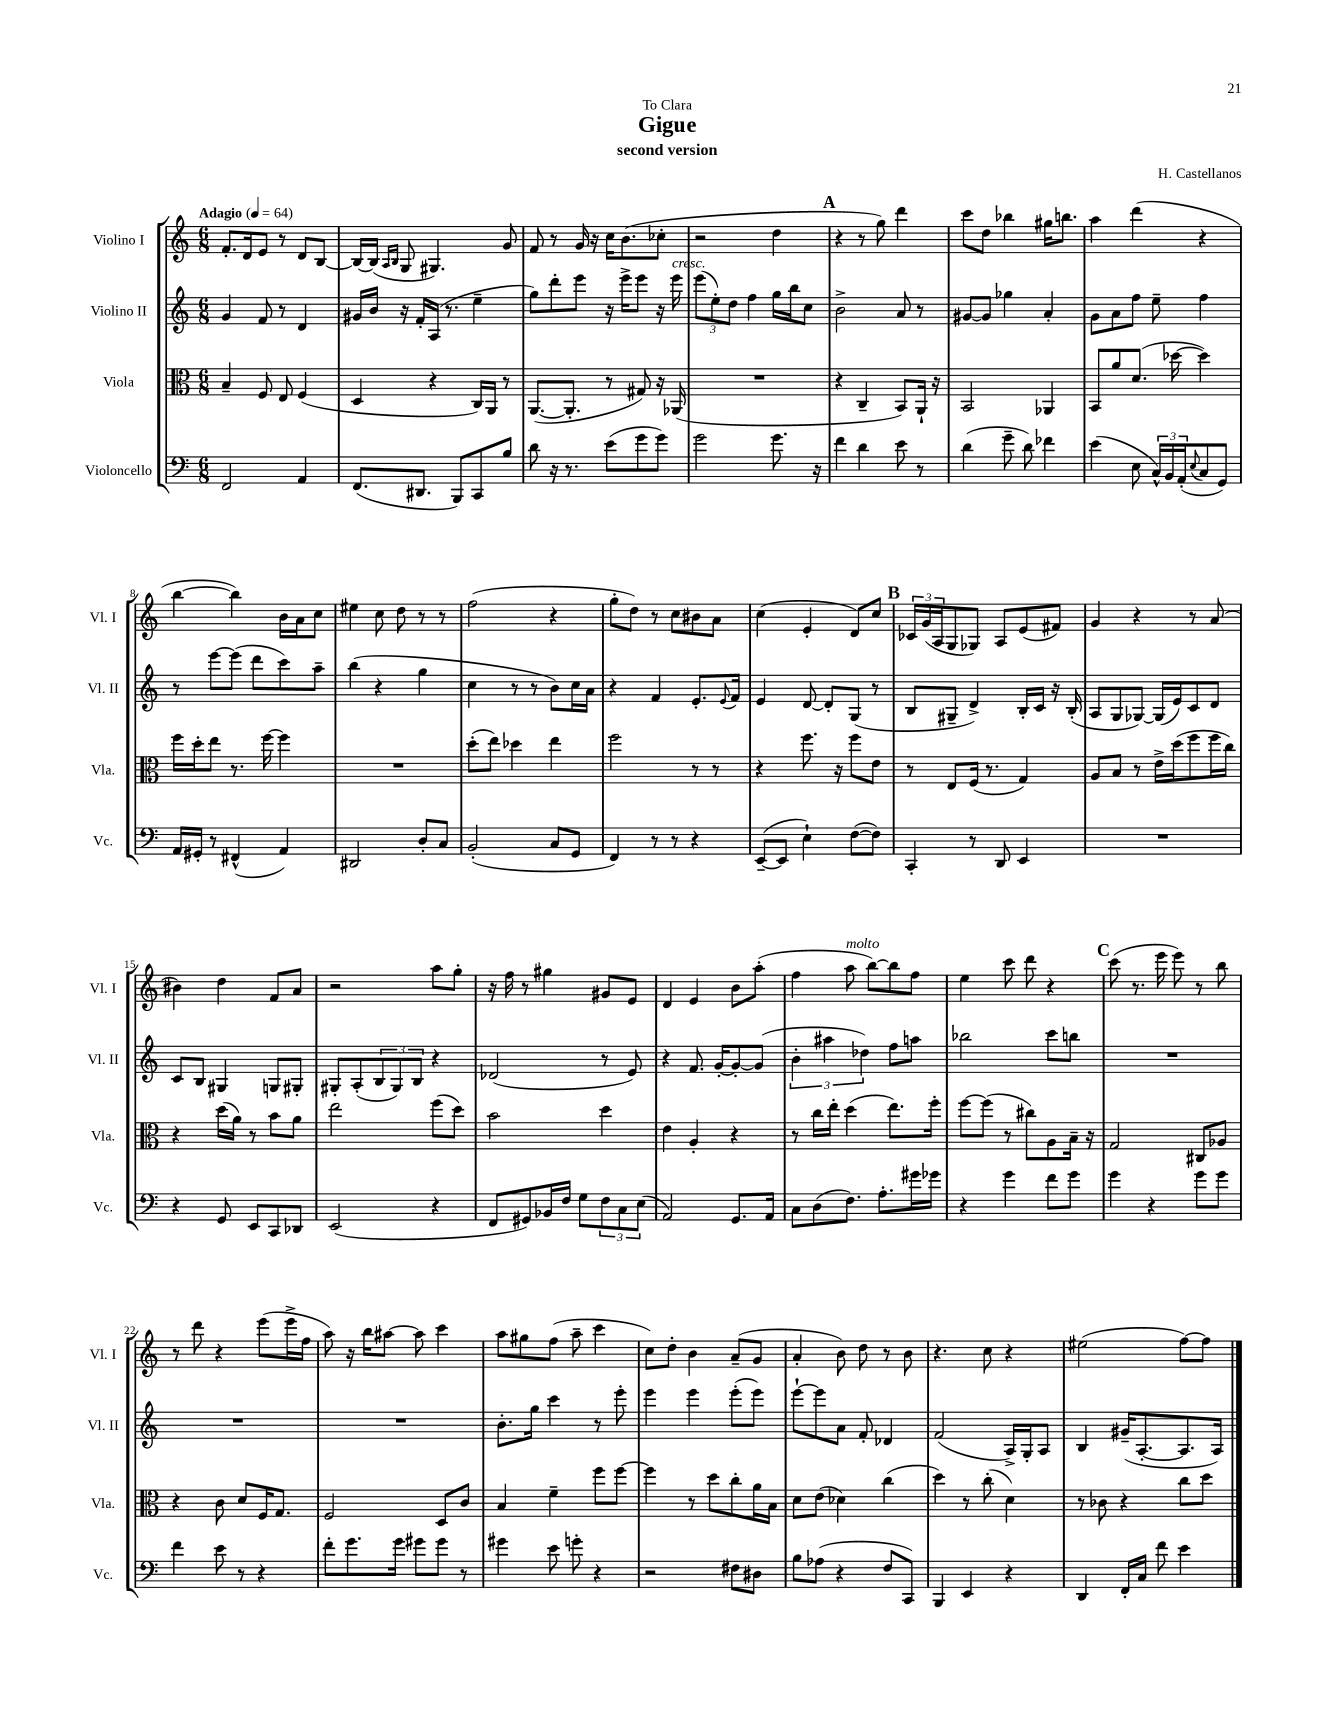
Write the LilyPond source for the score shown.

\header { title = "Gigue" composer = "H. Castellanos" subtitle = "second version" dedication = "To Clara" }
<<
\new StaffGroup <<
\new Staff = "s0" \with { instrumentName = "Violino I" shortInstrumentName = "Vl. I" } {
    \clef treble \key c \major \numericTimeSignature \time 6/8 \tempo "Adagio" 4 = 64
    f'8.-. d'16 e'8 r8 d'8 b8~ |
    b16~ b16( \grace { a16 b16 } g8 gis4.) g'8 |
    f'8 r8 g'16 r16 c''16 b'8.( ces''8-. |
    r2 d''4 |
    \mark \markup { \bold "A" } r4 r8 g''8) d'''4 |
    c'''8 d''8 bes''4 gis''16 b''8. |
    a''4 d'''4( r4 |
    b''4~ b''4) b'16 a'16 c''8 |
    eis''4 c''8 d''8 r8 r8 |
    f''2( r4 |
    g''8-. d''8) r8 c''8 bis'8 a'8 |
    c''4( e'4-. d'8) c''8 |
    \mark \markup { \bold "B" } \tuplet 3/2 { ces'16 g'16( a16 } g8 ges8) a8 e'8( fis'8) |
    g'4 r4 r8 a'8( |
    bis'4) d''4 f'8 a'8 |
    r2 a''8 g''8-. |
    r16 f''16 r8 gis''4 gis'8 e'8 |
    d'4 e'4 b'8 a''8-.( |
    f''4 a''8^\markup { \italic "molto" } b''8~) b''8 f''8 |
    e''4 c'''8 d'''8 r4 |
    \mark \markup { \bold "C" } c'''8( r8. e'''16 e'''8) r8 b''8 |
    r8 d'''8 r4 e'''8( e'''16-> f''16 |
    a''8) r16 b''16 ais''8~ ais''8 c'''4 |
    a''8 gis''8 f''8( a''8-- c'''4 |
    c''8) d''8-. b'4 a'8--( g'8 |
    a'4-. b'8) d''8 r8 b'8 |
    r4. c''8 r4 |
    eis''2( f''8~) f''8 \bar "|." |
}
\new Staff = "s1" \with { instrumentName = "Violino II" shortInstrumentName = "Vl. II" } {
    \clef treble \key c \major \numericTimeSignature \time 6/8
    g'4 f'8 r8 d'4 |
    gis'16 b'16 r16 f'16-. a16( r8. e''4-- |
    g''8) d'''8-. e'''8 r16 e'''16-> e'''8 r16 e'''16^\markup { \italic "cresc." } |
    \tuplet 3/2 { e'''8( e''8-.) d''8 } f''4 g''16 b''16 c''8 |
    \mark \markup { \bold "A" } b'2-> a'8 r8 |
    gis'8~ gis'8 ges''4 a'4-. |
    g'8 a'8 f''8 e''8-- f''4 |
    r8 e'''8~ e'''8( d'''8 c'''8) a''8-- |
    b''4( r4 g''4 |
    c''4 r8 r8 b'8) c''16 a'16 |
    r4 f'4 e'8.-. \appoggiatura { e'8 } f'16 |
    e'4 d'8~ d'8-. g8( r8 |
    \mark \markup { \bold "B" } b8 gis8-- d'4->) b16-. c'16 r16 b16-.( |
    a8 g8 ges8~) ges16( e'16) c'8 d'8 |
    c'8 b8 gis4 g8 gis8-. |
    gis8-. a8-.( \tuplet 3/2 { b8 gis8) b8 } r4 |
    des'2( r8 e'8) |
    r4 f'8. g'16~-. g'8~-. g'8( |
    \tuplet 3/2 { b'4-. ais''4 des''4) } f''8 a''8 |
    bes''2 c'''8 b''8 |
    \mark \markup { \bold "C" } R2. |
    R2. |
    R2. |
    b'8.-. g''16 c'''4 r8 e'''8-. |
    e'''4 e'''4 e'''8-.( e'''8) |
    e'''8~-! e'''8 a'8 f'8-. des'4 |
    f'2( a16->) g16-. a8 |
    b4 gis'16--( a8.~-. a8. a16) \bar "|." |
}
\new Staff = "s2" \with { instrumentName = "Viola" shortInstrumentName = "Vla." } {
    \clef alto \key c \major \numericTimeSignature \time 6/8
    b4-- f8 e8 f4( |
    d4 r4 c16) a,16 r8 |
    a,8.~( a,8.-. r8 gis8) r16 aes,16( |
    R2. |
    \mark \markup { \bold "A" } r4 c4-- b,8) a,16-! r16 |
    b,2 aes,4 |
    b,8 a'8 d'8.( des''16~ des''4) |
    f''16 d''16-. e''8 r8. f''16~ f''4 |
    R2. |
    d''8-.( e''8) des''4 e''4 |
    f''2 r8 r8 |
    r4 f''8. r16 f''8 e'8 |
    \mark \markup { \bold "B" } r8 e8 f16( r8. g4) |
    a8 b8 r8 e'16-> d''16( f''8 f''16 c''16) |
    r4 d''16( a'16) r8 b'8 a'8 |
    e''2 f''8( d''8) |
    b'2 d''4 |
    e'4 a4-. r4 |
    r8 c''16 e''16-. d''4( e''8.) f''16-. |
    f''8~ f''8( r8 cis''8) a8 b16-- r16 |
    \mark \markup { \bold "C" } g2 cis8 aes8 |
    r4 c'8 d'8 f16 g8. |
    f2 d8 c'8 |
    b4 f'4-- f''8 f''8~ |
    f''4 r8 d''8 c''8-. a'16 b16 |
    d'8 e'8( des'4) c''4( |
    d''4) r8 c''8-.( d'4) |
    r8 ces'8 r4 c''8 d''8 \bar "|." |
}
\new Staff = "s3" \with { instrumentName = "Violoncello" shortInstrumentName = "Vc." } {
    \clef bass \key c \major \numericTimeSignature \time 6/8
    f,2 a,4 |
    f,8.( dis,8. b,,8) c,8 b8 |
    d'8 r16 r8. e'8( g'8 g'8) |
    g'2 g'8. r16 |
    \mark \markup { \bold "A" } f'4 d'4 e'8 r8 |
    d'4( g'8-- d'8) fes'4 |
    e'4( e8 \tuplet 3/2 { c16-^) b,16 a,16-.( } \appoggiatura { e8 } c8 g,8) |
    a,16 gis,16-. r8 fis,4-^( a,4) |
    dis,2 d8-. c8 |
    b,2-.( c8 g,8 |
    f,4) r8 r8 r4 |
    e,8~--( e,8 e4-!) f8~( f8) |
    \mark \markup { \bold "B" } c,4-. r8 d,8 e,4 |
    R2. |
    r4 g,8 e,8 c,8 des,8 |
    e,2( r4 |
    f,8 gis,8) bes,16 f16 g8 \tuplet 3/2 { f8 c8 e8( } |
    a,2) g,8. a,16 |
    c8 d8( f8.) a8.-. gis'16 ges'16 |
    r4 g'4 f'8 g'8 |
    \mark \markup { \bold "C" } g'4 r4 g'8 g'8 |
    f'4 e'8 r8 r4 |
    f'8-. g'8. g'16 gis'8 gis'8 r8 |
    gis'4 e'8 g'8-. r4 |
    r2 fis8 dis8 |
    b8 aes8( r4 f8 c,8) |
    b,,4 e,4 r4 |
    d,4 f,16-. c16 f'8 e'4 \bar "|." |
}
>>
>>
